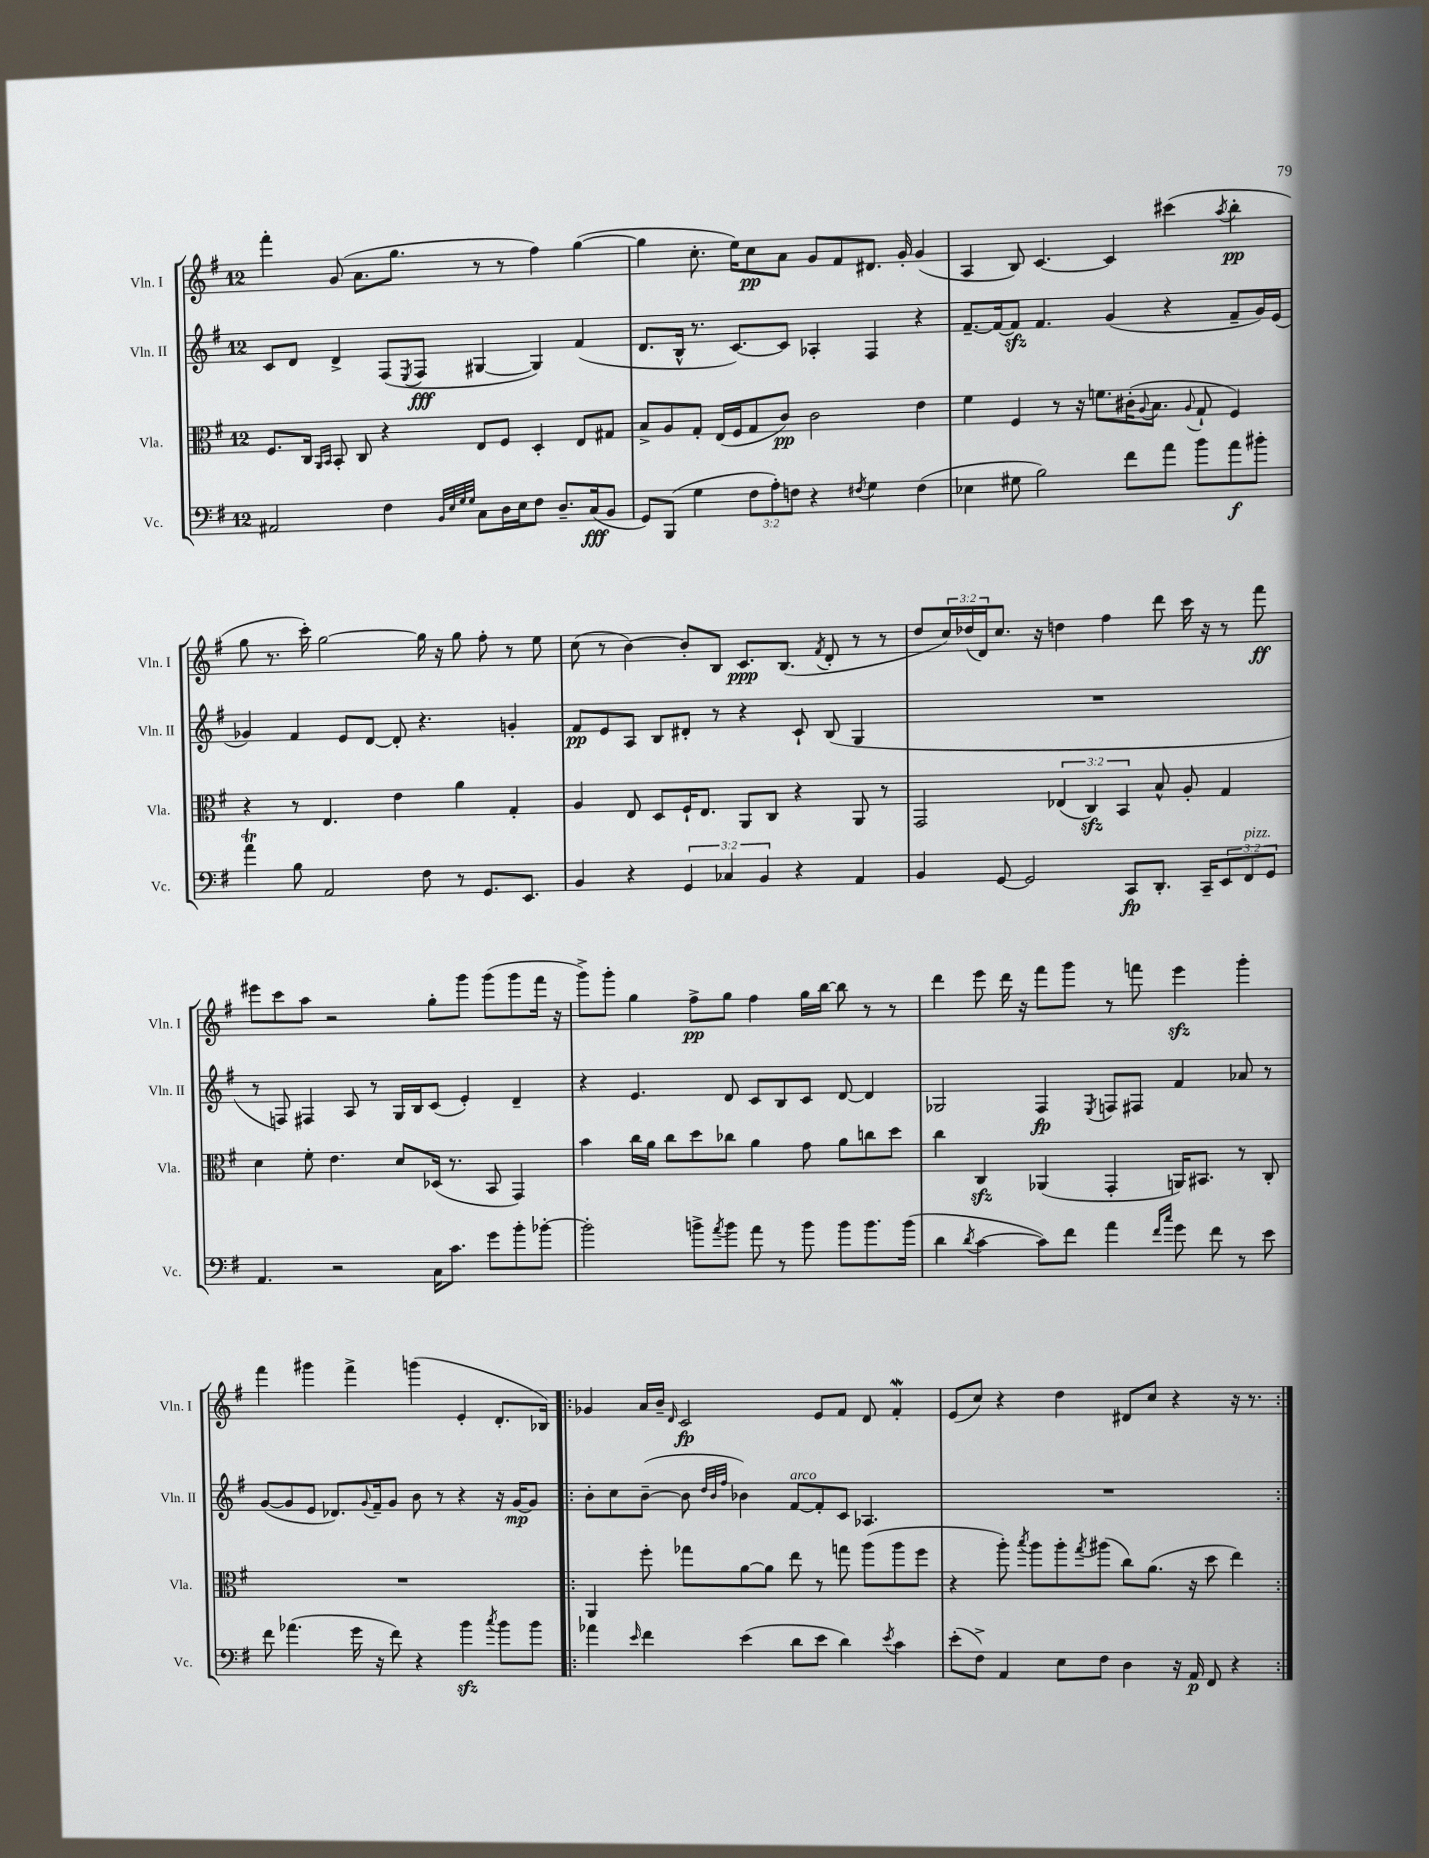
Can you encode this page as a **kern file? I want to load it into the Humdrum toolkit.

**kern	**kern	**kern	**kern
*staff4	*staff3	*staff2	*staff1
*clefF4	*clefC3	*clefG2	*clefG2
*k[f#]	*k[f#]	*k[f#]	*k[f#]
*M12/8	*M12/8	*M12/8	*M12/8
2AA#	8.F#	8c	4fff#'
.	.	8d	.
.	16C	.	.
.	16qqAA	.	.
.	16qqBB	.	.
.	8BB'	4d^	(8g
.	8C	.	8.a
4F#	4r	(8F#	.
.	.	.	8.gg
.	.	8qE	.
.	.	8F#	.
32qqBB	.	.	.
32qqE	.	.	.
32qqG	.	.	.
32qqG	.	.	.
8C	8E	[4G#	8r
16D	8F#	.	8r
16E	.	.	.
8F#	4D'	4G#])	4ff#)
8.D~	.	.	.
.	8E	(4f#	([4gg
(16C	.	.	.
8BB	8G#	.	.
=	=	=	=
8GG)	8B^	8.d	4gg]
(8BBB	8A	.	.
.	.	16B^^	.
4G	8G'	8.r	8.cc'
.	(16E	.	.
.	16F#	[8.c)	16ee)
12F#	8G	.	8cc
12A')	.	.	.
.	8c)	8c]	8a
12F	.	.	.
4r	2c	4A-'	8g
.	.	.	8f#
8qF#	.	.	.
4G	.	4F#	8.d#
.	.	.	16g'
(4F#	4e	4r	(4g
=	=	=	=
4E-	4f#	[8.f#~	4A
.	.	16f#_	.
8G#	4F#	8f#]	8B)
2B)	.	4.f#	[4.c
.	8r	.	.
.	16r	.	.
.	8.f	.	.
.	.	(4g	4c]
8f#	(16c#'	.	.
.	8qqA	.	.
.	8.B	.	.
8a	.	4r	(4ccc#
.	8qqA	.	.
8b	8G`	.	.
.	.	.	8qaa
8a	4F#)	8f#~	4bb'
8b#'	.	16g)	.
.	.	(16e	.
=	=	=	=
4a	4r	4g-)	8gg
.	.	.	8.r
8B	8r	4f#	.
.	.	.	16ccc')
2AA	4.E	.	[2gg
.	.	8e	.
.	.	[8d	.
.	4e	8d']	.
8F#	.	4.r	16gg]
.	.	.	16r
8r	4a	.	8gg
8.GG	.	.	8ff#'
.	4G'	4g'	8r
8.EE	.	.	.
.	.	.	8ee
=	=	=	=
4BB	4A	8f#	(8cc
.	.	8e	8r
4r	8E	8A	[4b)
.	8D	8B	.
6GG	16F#`	8d#'	8b']
.	8.E	.	.
.	.	8r	8B
6C-	.	.	.
.	8AA	4r	8.c
6BB	.	.	.
.	8C	.	.
.	.	.	(8.B
4r	4r	8c`	.
.	.	.	8qf#
.	.	(8B	8d'
4AA	8AA	4G	8r
.	8r	.	8r
=	=	=	=
4BB	2GG	1.r	8dd
.	.	.	24cc)
.	.	.	(24dd-
.	.	.	24d)
[8GG	.	.	8.cc
2GG]	.	.	.
.	.	.	16r
.	(6E-	.	4dd
.	6C)	.	.
.	.	.	4ff#
.	6BB	.	.
8CC	.	.	.
8.DD'	8B^^	.	8ddd
.	8A'	.	16ccc
16CC~	.	.	16r
12EE	4G	.	8r
12FF#	.	.	.
.	.	.	8fff#
12GG	.	.	.
=	=	=	=
4.AA	4d	8r	8eee#
.	.	8F)	8ccc
.	8f#'	4F#	8aa
2r	4.e	.	2r
.	.	8A	.
.	.	8r	.
.	8d	16G	.
.	.	16B	.
16C	(16D-	(8c	8gg'
8.c	8.r	.	.
.	.	4e')	8ggg
8g	8BB	.	(8ggg
8b'	4GG)	4d~	8ggg
[8b-'	.	.	16fff#
.	.	.	16r
=	=	=	=
2b-']	4b	4r	8ggg^)
.	.	.	8ggg'
.	16cc	4.e	4gg
.	16a	.	.
.	8cc	.	.
8b^	8dd	.	8ff#^
8qa	.	.	.
8b	8cc-	8d	8gg
8a	4a	8c	4ff#
8r	.	8B	.
8b	8g	8c	16gg
.	.	.	[16bb
8b	8a	[8d	8bb]
8.b	8cc	4d]	8r
.	8dd	.	8r
(16b	.	.	.
=	=	=	=
4d	4cc	2G-	4ddd
8qd	.	.	.
[4c	4C	.	8eee
.	.	.	16ddd
.	.	.	16r
8c])	(4AA-	4F#	8fff#
8f#	.	.	8ggg
.	.	8qE	.
4a	4GG'	8F	8r
.	.	8F#	8fff
16qqf#	.	.	.
16qqcc	.	.	.
8g	16AA)	4f#	4eee
.	8.BB#	.	.
8f#	.	.	.
8r	8r	8a-	4ggg'
8e	8C'	8r	.
=	=	=	=
8f#	1.r	([8g	4fff#
(4.a-	.	8g]	.
.	.	8e	4ggg#
.	.	8.d-)	.
16g	.	.	4fff#^
.	.	8qqg	.
16r	.	16f#~	.
8f#)	.	8g	.
4r	.	8b	(4ggg
.	.	8r	.
4b	.	4r	4e'
8qcc	.	.	.
8b	.	16r	8.d'
.	.	[16g	.
8b	.	8g]	.
.	.	.	16B-)
=!|:	=!|:	=!|:	=!|:
4a-	4AA	8b'	4g-
.	.	8cc	.
16qqe	.	.	.
4f#	8ff#'	([8b~	16a
.	.	.	16b~
.	.	.	16qqd
.	8gg-	8b]	2c
.	.	32qqdd	.
.	.	32qqb	.
.	.	32qqff#	.
(4e	[8a	4b-)	.
.	8a]	.	.
8d	8ee	[8f#	.
8e	8r	8f#']	8e
4d)	8gg	8c	8f#
.	(8aa	4.A-	8d
8qe	.	.	.
4c	8aa	.	4f#'
.	8ff#	.	.
=	=	=	=
(8e'	4r	1.r	(8e
8F#^)	.	.	8cc)
4AA	8aa')	.	4r
.	8qbb	.	.
.	8aa	.	.
8E	8aa'	.	4dd
.	8qgg	.	.
8F#	(8aa#	.	.
4D	8cc)	.	8d#
.	(8.a	.	8cc
16r	.	.	4r
16AA	16r	.	.
8FF#	8dd	.	.
4r	4ee)	.	16r
.	.	.	8.r
==:|!	==:|!	==:|!	==:|!
*-	*-	*-	*-
